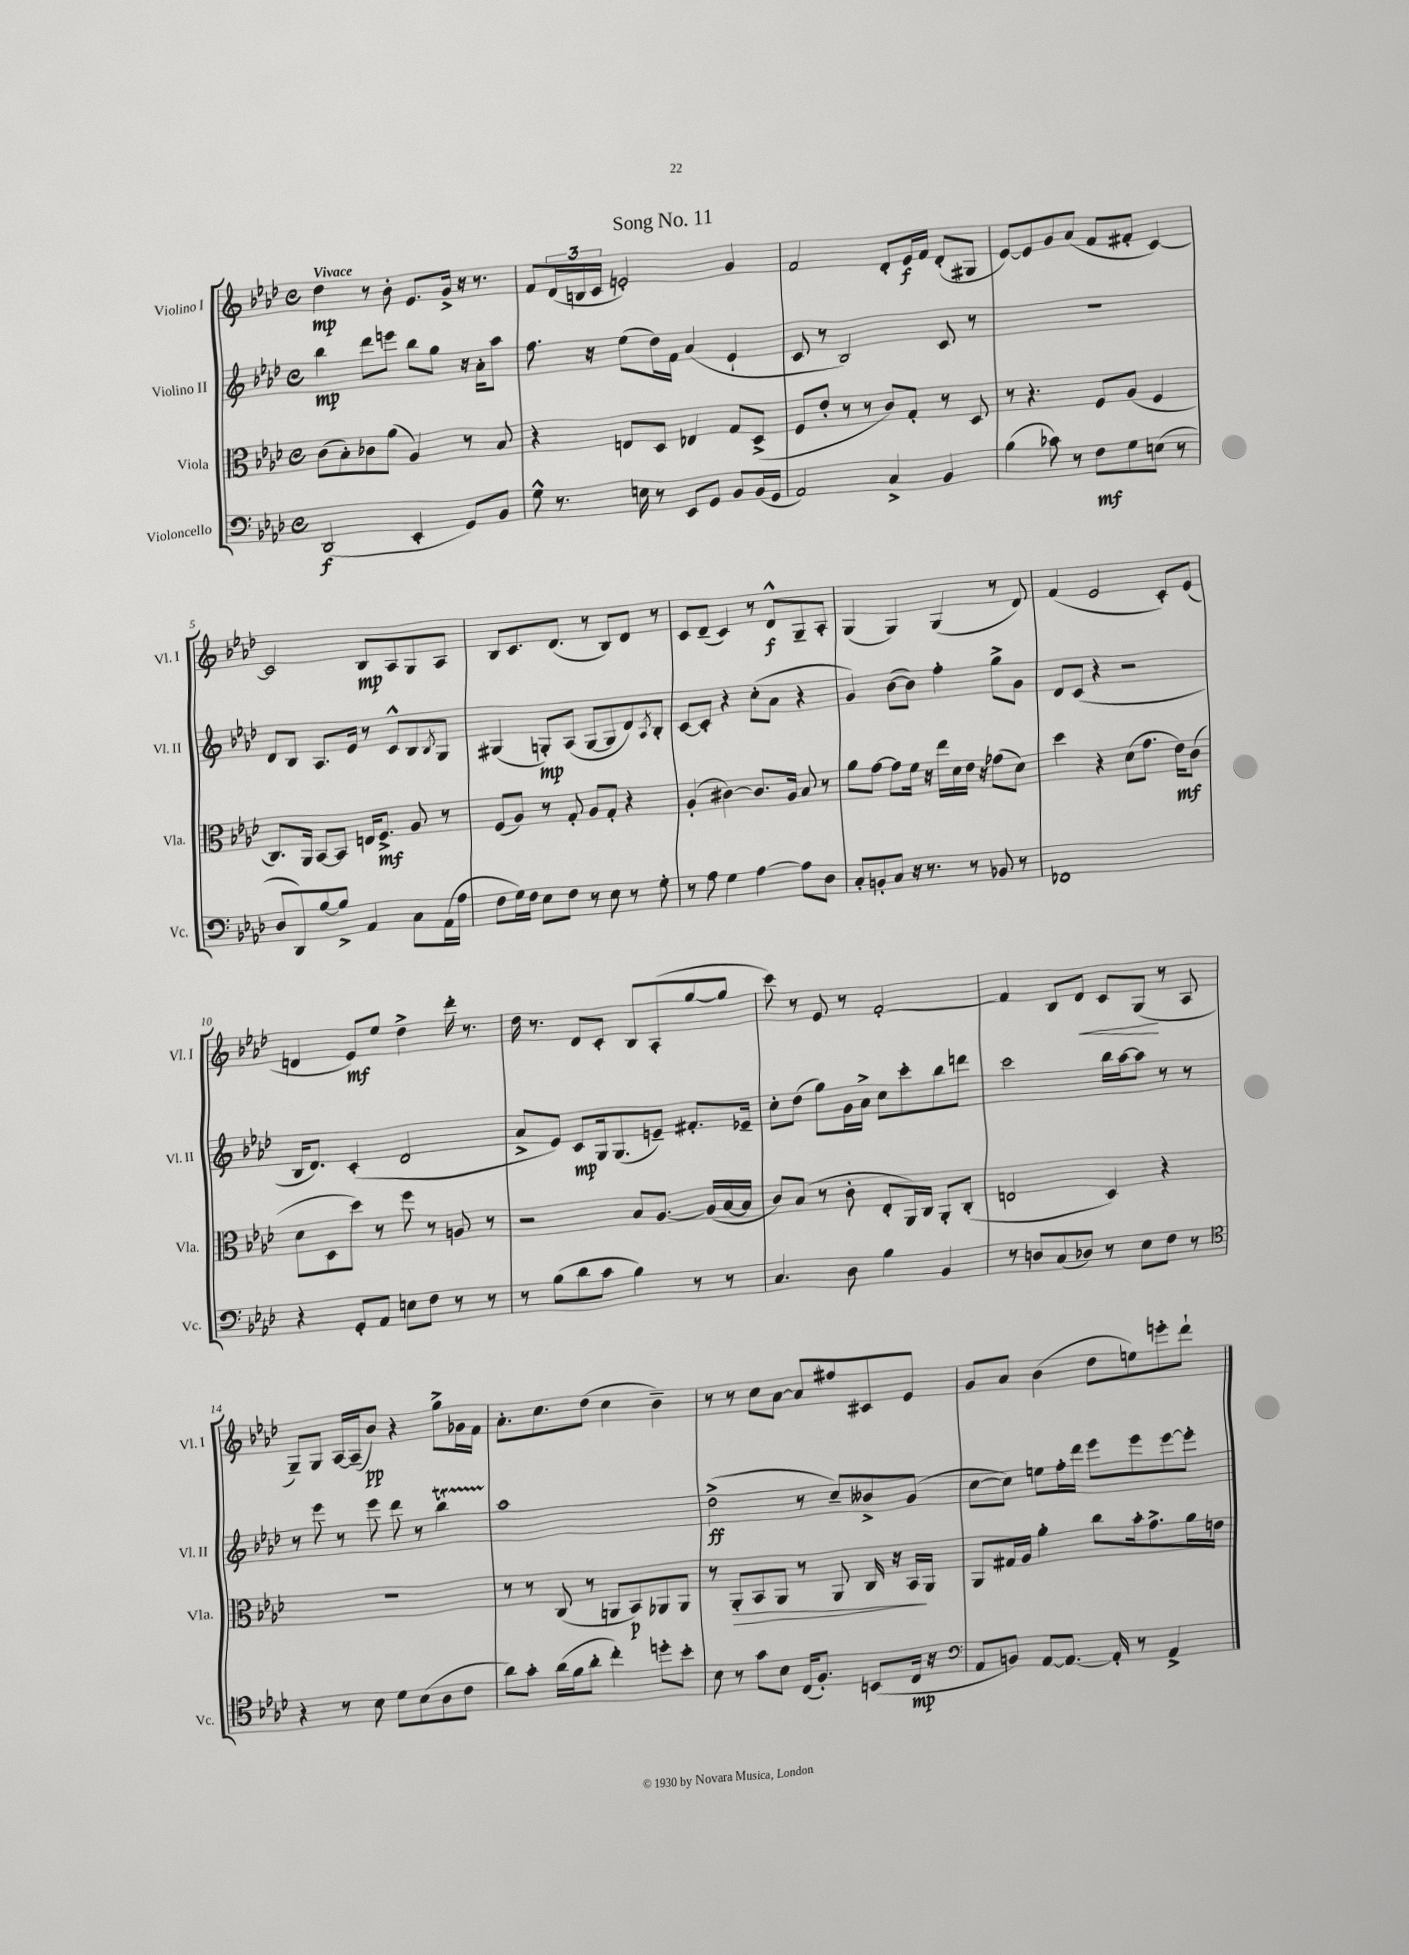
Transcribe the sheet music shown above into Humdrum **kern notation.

**kern	**kern	**kern	**kern
*staff4	*staff3	*staff2	*staff1
*clefF4	*clefC3	*clefG2	*clefG2
*k[b-e-a-d-]	*k[b-e-a-d-]	*k[b-e-a-d-]	*k[b-e-a-d-]
*M4/4	*M4/4	*M4/4	*M4/4
*met(c)	*met(c)	*met(c)	*met(c)
(2DD-	(8c	4bb-	4dd-
.	8B-')	.	.
.	8c-	8ddd-	8r
.	(8a-	8eee	8b-'
4EE-'	4A-)	8bb-	8.e-
.	.	8gg	.
.	.	.	16g^
8GG)	8r	16r	16r
.	.	16a-'	8.r
8BB-	8B-	8aa-	.
=	=	=	=
8G^^	4r	8.ff	8f
8.r	.	.	(24d-
.	.	.	24B
.	.	16r	.
.	.	.	24c
.	8E	(8ee-	2e')
16E	.	.	.
8r	8D-	16dd-)	.
.	.	16f	.
8EE-	4E-	(4a-	.
8GG	.	.	.
8BB-	8G	4e-`	4g
(16BB-	(8D-^	.	.
16GG	.	.	.
=	=	=	=
2AA-)	8F	8c	2f
.	8e-'	8r	.
.	8r	2B-)	.
.	8r	.	.
4C^	8c)	.	8d-'
.	8G'	.	16e-
.	.	.	16f
4BB-	8r	8c	(8d-'
.	8D-	8r	8G#
=	=	=	=
(4B-	8r	1r	[8e-)
.	4.r	.	8e-]
8c-)	.	.	8g
8r	.	.	(8a-
8F	8F	.	8f
8G	(8A-	.	8f#'
(8E	4F	.	[4c)
8r	.	.	.
=	=	=	=
8D-	8.C)	8d-	2c]
8DD-)	.	8B-	.
.	16AA-	.	.
[8B-	[8BB-	8.A-	.
8B-^]	8BB-]	.	.
.	.	16e-	.
4AA-	16E	8r	8B-
.	8.F^	.	.
.	.	8c^^	8A-
8C	8A-	8B-	8G
.	.	8qB-	.
(16AA-	8r	8G	8A-
16A-	.	.	.
=	=	=	=
8F	(8F	(4G#	8B-
16G)	8A-)	.	8.c
16F	.	.	.
8E-	8r	8G')	.
.	.	.	(8.d-
8F	8G'	(8A-	.
8r	8A-	[8G	8r
8E-	8G'	8G]	8B-)
8r	4r	8d-)	8d-
.	.	8qA-	.
8G'	.	8B-'	8r
=	=	=	=
8r	(4A-'	[8c	8c
8A-	.	8c']	(8d-~
4G	[4c#)	4r	4c)
[4A-	8.c#]	(8cc'	8r
.	.	8a-	8d-^^
.	16A-	.	.
8A-]	8B-	4r	8G~
8D-	8r	.	8A-'
=	=	=	=
8C'	8a-	4g)	(4G
8BB'	[8g	.	.
8C	8g]	([8b-	4G)
16r	16f	8b-])	.
8.r	16r	.	.
.	16ee-	4ff'	(4G
.	16d-	.	.
8r	16e-	.	.
.	16r	.	.
8BB-	(8g-	8gg^	8r
8r	8d-)	8g	8d-)
=	=	=	=
1FF-	4dd-	8d-	(4f
.	.	(8c	.
.	4r	4r	2e-
.	(8d-	2r	.
.	8.g	.	.
.	.	.	8c')
.	16e-)	.	.
.	(8c	.	(8e-
=	=	=	=
4r	8d-	16B-	4d
.	.	8.d-)	.
.	8D-	.	.
8GG'	8dd-)	(4c'	8e-)
8AA-	8r	.	8ee-
8E	8ff	2d-	4dd-^
8F	8r	.	.
8r	8A	.	16ddd-'
.	.	.	8.r
8r	8r	.	.
=	=	=	=
8r	2r	8a-^	16dd-
.	.	.	8.r
(8B-	.	8e-)	.
8d-	.	8c	8d-
8c	.	16G	8c'
.	.	(8.G	.
4B-)	8B-	.	8B-
.	[8.A-	8e~)	(8A-'
8r	.	8.f#'	[8gg
.	(16A-]	.	.
8r	[16B-	.	8gg]
.	16B-]	16e-~	.
=	=	=	=
4.C	8c)	8cc'	8ccc)
.	(8B-	(8dd-	8r
.	8r	8gg)	8e-
8D-	8c'	16g	8r
.	.	16a-^	.
4B-	8E-'	8cc	[2f'
.	16AA-)	8ccc'	.
.	16C	.	.
4BB-	8AA-'	8bb-	.
.	(8C'	8ddd	.
=	=	=	=
8r	2E	2ccc	4f]
8D	.	.	.
(8C	.	.	8B-
8D-)	.	.	8d-
8r	4D-)	16bb-	8c
.	.	[16aa-	.
8E-	.	8aa-]	(8G
8F	4r	8r	8r
8r	.	8r	8A-
=	=	=	=
*clefC4	*	*	*
4r	1r	8r	8G~)
.	.	8eee-	8G
8r	.	8r	[16A-
.	.	.	(16A-~]
8B-	.	8eee-	8b-)
8d-	.	8ddd-	4r
(8B-	.	8r	.
8A-	.	4bb-	8gg^
8c	.	.	16g-
.	.	.	16f
=	=	=	=
8a-)	8r	1aa-	8.a-'
8g'	8r	.	.
.	.	.	8.cc
(16a-	(8C	.	.
16f	.	.	.
8a-'	8r	.	(8dd-
4cc')	8AA	.	4cc
.	8BB-)	.	.
8dd'	8AA-	.	4b-~)
8b-'	8AA-	.	.
=	=	=	=
8B-	8r	(2dd-^	8r
8r	8AA-'	.	8r
8g	8BB-	.	8cc
8B-	8AA-	.	[8a-
(16C	8r	8r	8a-]
8.F')	.	.	.
.	8AA-	8cc~)	8ff#
(8BB	16C	8b--^	8c#
.	16r	.	.
16C	16BB-	(8g	8e-
16r	16AA-	.	.
=	=	=	=
*clefF4	*	*	*
8AA-	8AA-	[8cc	8g
8BB)	16G#	8cc])	8a-
.	16A-	.	.
[8AA-	4a-'	8ee	(4b-
8.AA-_	.	16ff'	.
.	.	16ddd-	.
.	8cc	8eee-	8dd-
16AA-']	.	.	.
8r	16b-'	8eee-	8ee)
.	8.g^	.	.
4AA-^	.	[8eee-	8eee'
.	16a-	8eee-']	8ddd-`
.	16e	.	.
==	==	==	==
*-	*-	*-	*-
